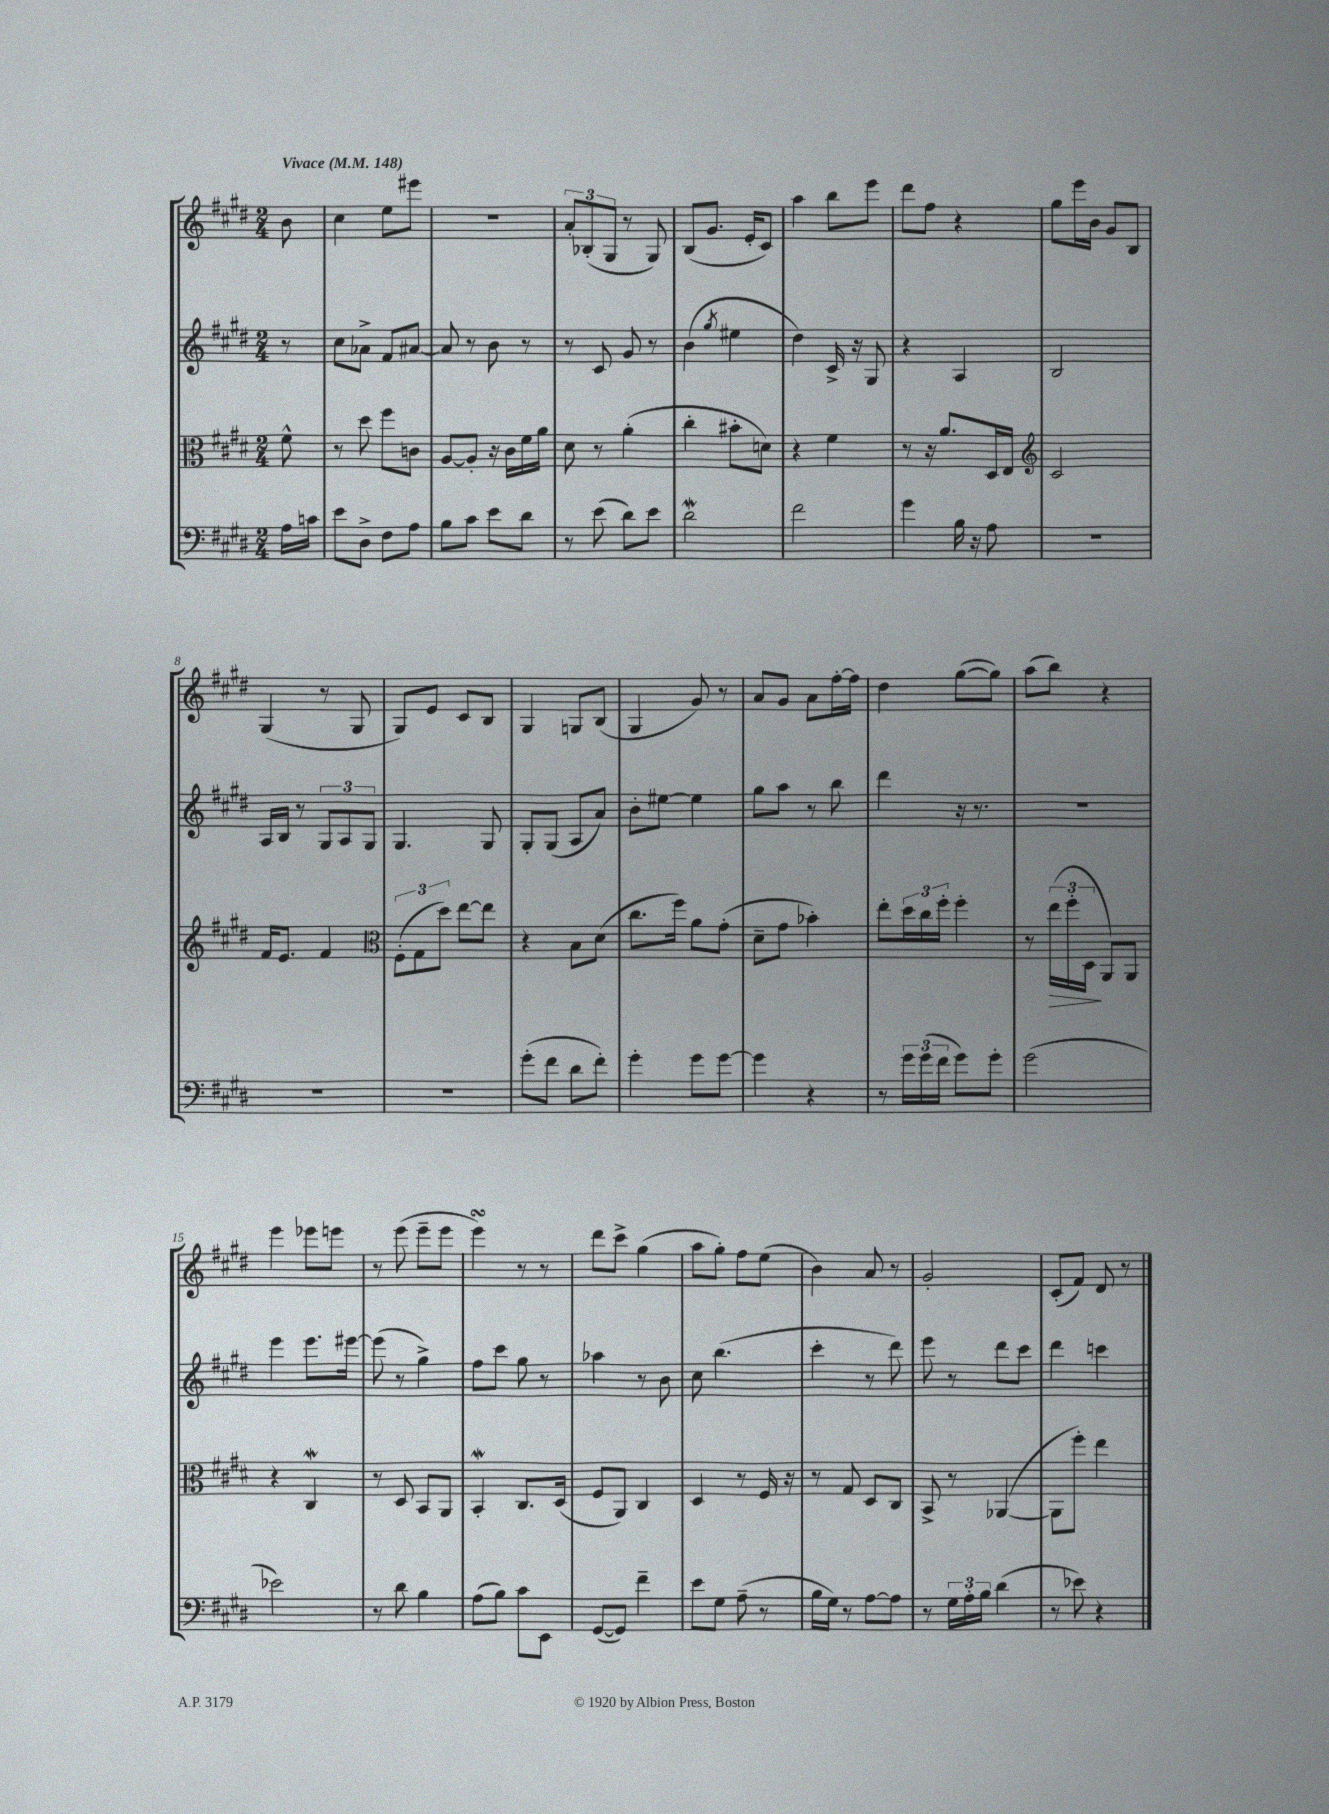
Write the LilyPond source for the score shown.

<<
\new StaffGroup <<
\new Staff = "s0" {
    \clef treble \key e \major \numericTimeSignature \time 2/4 \partial 8 \tempo "Vivace" 4 = 148
    b'8 |
    cis''4 e''8 eis'''8 |
    R2 |
    \tuplet 3/2 { a'8-. bes8-.( gis8 } r8 gis8) |
    b8( gis'8. e'16-. cis'8) |
    a''4 b''8 e'''8 |
    dis'''8 fis''8 r4 |
    gis''8 e'''16 b'16 gis'8 b8 |
    gis4( r8 gis8 |
    gis8) e'8 cis'8 b8 |
    gis4 g8 b8( |
    gis4 gis'8) r8 |
    a'8 gis'8 a'8 fis''16~-. fis''16 |
    dis''4 gis''8~( gis''8) |
    a''8( b''8) r4 |
    e'''4 ees'''8 e'''8 |
    r8 e'''8( e'''8-- e'''8 |
    e'''4\turn) r8 r8 |
    dis'''8 cis'''8-> gis''4( |
    a''8 gis''8-.) fis''8 e''8( |
    b'4) a'8 r8 |
    gis'2-. |
    cis'8-.( fis'8) dis'8 r8 \bar "|." |
}
\new Staff = "s1" {
    \clef treble \key e \major \numericTimeSignature \time 2/4 \partial 8
    r8 |
    cis''8 aes'8-> fis'8 ais'8~ |
    ais'8 r8 b'8 r8 |
    r8 cis'8 gis'8 r8 |
    b'4( \acciaccatura { gis''8 } eis''4 |
    dis''4) cis'16-> r16 gis8 |
    r4 a4 |
    b2 |
    a16 b16 r8 \tuplet 3/2 { gis8 a8 gis8 } |
    gis4. gis8 |
    gis8-. gis8( a8 a'8) |
    b'8-. eis''8~ eis''4 |
    gis''8 a''8 r8 b''8 |
    dis'''4 r16 r8. |
    r2 |
    e'''4 e'''8. eis'''16~ |
    eis'''8( r8 gis''4->) |
    fis''8 cis'''8 gis''8 r8 |
    aes''4 r8 b'8 |
    cis''8 b''4.( |
    cis'''4-. r8 dis'''8) |
    e'''8 r8 dis'''8 cis'''8 |
    dis'''4 c'''4 \bar "|." |
}
\new Staff = "s2" {
    \clef alto \key e \major \numericTimeSignature \time 2/4 \partial 8
    fis'8-^ |
    r8 dis''8 fis''8 c'8 |
    a8~ a8-. r16 cis'16 fis'16 a'16 |
    dis'8 r8 a'4-.( |
    cis''4-. bis'8-. d'8) |
    r4 fis'4 |
    r8 r16 a'8. dis16 e16 |
    \clef treble cis'2 |
    fis'16 e'8. fis'4 |
    \clef alto \tuplet 3/2 { fis8-.( gis8 dis''8) } e''8~ e''8 |
    r4 b8 dis'8( |
    cis''8. fis''16) a'8 gis'8-.( |
    dis'8-- gis'8 bes'4-.) |
    e''8-. \tuplet 3/2 { dis''16 cis''16 fis''16-. } fis''4-. |
    r8 \tuplet 3/2 { e''16\>( fis''16-. dis16\! } a,8) a,8 |
    r4 cis4\mordent |
    r8 dis8 b,8 a,8 |
    b,4-.\mordent cis8. dis16( |
    fis8 a,8) cis4 |
    dis4 r8 fis16 r16 |
    r8 gis8 dis8 cis8 |
    b,8-> r8 aes,4~( |
    aes,8 fis''8-.) e''4 \bar "|." |
}
\new Staff = "s3" {
    \clef bass \key e \major \numericTimeSignature \time 2/4 \partial 8
    a16 c'16 |
    e'8 dis8-> fis8 a8 |
    b8 cis'8 e'8 dis'8 |
    r8 e'8( dis'8) e'8 |
    dis'2\mordent |
    fis'2 |
    gis'4 b16 r16 a8 |
    R2 |
    R2 |
    R2 |
    gis'8-.( fis'8 dis'8 fis'8-.) |
    gis'4-. gis'8 gis'8~ |
    gis'4 r4 |
    r8 \tuplet 3/2 { gis'16 gis'16( fis'16 } gis'8) gis'8-. |
    gis'2( |
    ees'2) |
    r8 dis'8 b4 |
    a8( b8) cis'8 e,8 |
    gis,8~( gis,8) fis'4-- |
    e'8 gis8 a8--( r8 |
    b16 gis16) r8 a8~ a8 |
    r8 \tuplet 3/2 { gis16 a16-. b16 } dis'4( |
    r8 ees'8) r4 \bar "|." |
}
>>
>>
